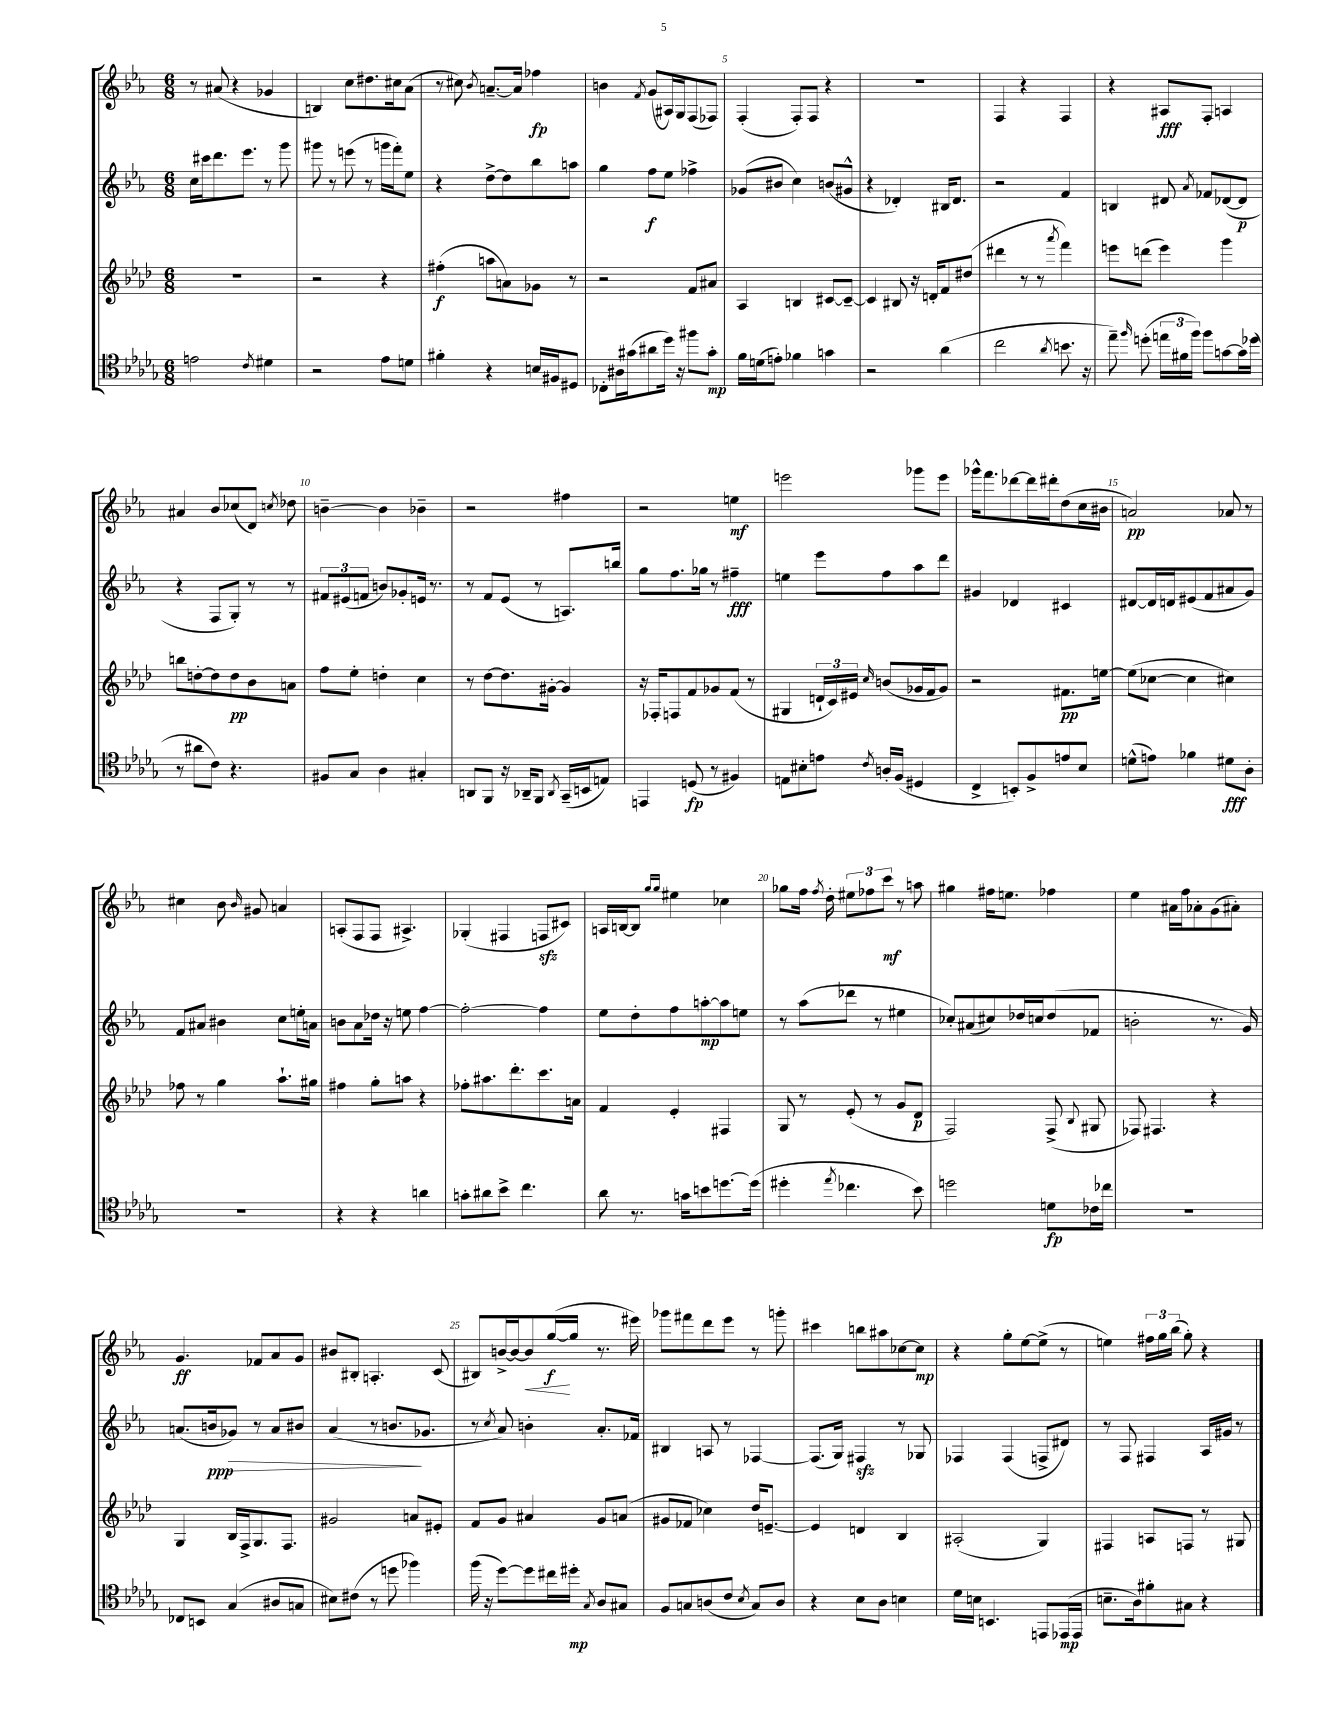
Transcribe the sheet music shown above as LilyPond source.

<<
\new StaffGroup <<
\new Staff = "s0" {
    \clef treble \key ees \major \numericTimeSignature \time 6/8
    \autoBeamOff r8 ais'8( r4 ges'4 |
    b4) c''8[ dis''8. cis''16 aes'8]( |
    r8 cis''8) \acciaccatura { bes'8 } a'8.[~-- a'16] fes''4\fp |
    b'4 \acciaccatura { f'8 } g'8[( ais16) g16 f8( fes8]) |
    f4-.( f8[-.) f8] r4 |
    R2. |
    f4 r4 f4 |
    r4 ais8[\fff f8]-. a4 |
    ais'4 bes'8[ ces''8( d'8]) \acciaccatura { c''8 } des''8 |
    b'4~-- b'4 bes'4-- |
    r2 fis''4 |
    r2 e''4\mf |
    e'''2 ges'''8[ e'''8] |
    ges'''16[-^ f'''8. des'''8~ des'''16 dis'''16-. d''8( c''16 bis'16] |
    a'2\pp) aes'8 r8 |
    cis''4 bes'8 \grace { bes'16 } gis'8 a'4 |
    a8[-.( f8 f8] ais4.->) |
    ges4-.( fis4 f8[\sfz cis'8]) |
    a16[ b16~ b8] \grace { g''16[ g''16] } eis''4 ces''4 |
    ges''8[ f''16] \acciaccatura { f''8 } d''16-. \tuplet 3/2 { eis''8[ fes''8 c'''8]\mf } r8 a''8 |
    gis''4 fis''16[ e''8.] fes''4 |
    ees''4 ais'16[ f''16 aes'8-. g'8( ais'8]-.) |
    g'4.\ff fes'8[ aes'8 g'8] |
    bis'8[ bis8]-. a4.-. c'8( |
    bis8[) b'16~-> b'16~ b'8\< g''16~\f\!( g''16] r8. eis'''16) |
    ges'''8[ fis'''8 d'''8 ees'''8] r8 g'''8-. |
    cis'''4 b''8[ ais''8 ces''8~ ces''8]\mp |
    r4 g''8[-. ees''8~ ees''8]->( r8 |
    e''4) \tuplet 3/2 { fis''16[ g''16 bes''16]( } g''8-.) r4 \bar "|." |
}
\new Staff = "s1" {
    \clef treble \key ees \major \numericTimeSignature \time 6/8
    \autoBeamOff c''16[ cis'''16 d'''8. ees'''8.] r8 g'''8 |
    gis'''8 r8 e'''8( r8 g'''16[ f'''16-.) ees''8] |
    r4 d''8[~-> d''8 bes''8 a''8] |
    g''4 f''8[\f ees''8] fes''4-> |
    ges'8[( bis'8] c''4) b'8[( gis'8]-^ |
    r4 des'4-.) bis16[ des'8.] |
    r2 f'4 |
    b4 dis'8 \acciaccatura { aes'8 } fes'8[ des'8~( des'8]\p |
    r4 f8[ g8]-.) r8 r8 |
    \tuplet 3/2 { fis'8[ eis'8( f'8] } b'8[) ges'8-. e'16] r8. |
    r8 f'8[ ees'8]( r8 a8.[) b''16] |
    g''8[ f''8. ges''16] r8 fis''4--\fff |
    e''4 ees'''8[ f''8 aes''8 d'''8] |
    gis'4 des'4 cis'4 |
    dis'8[~ dis'16 d'16 eis'8( f'8 ais'8 g'8]) |
    f'8[ ais'8] bis'4 c''8[ e''16-. a'16] |
    b'8[ aes'8 des''16] r16 e''8 f''4~ |
    f''2~-. f''4 |
    ees''8[ d''8-. f''8 a''8~-.\mp a''8 e''8] |
    r8 aes''8[( des'''8] r8 eis''4 |
    ces''8[-.) ais'8( cis''8) des''16 c''16 des''8( fes'8] |
    b'2-. r8. g'16) |
    a'8.[( b'16\ppp ges'8]\>) r8 a'8[ bis'8] |
    aes'4( r8 b'8.[\! ges'8.] |
    r8 \acciaccatura { c''8 } aes'8) b'4-. aes'8.[-. fes'16] |
    bis4 a8 r8 fes4~ |
    fes8.[( g16]) fis4\sfz r8 ges8 |
    fes4 fes4( f8[-> dis'8]) |
    r8 f8 fis4 aes16[ gis'16] r8 \bar "|." |
}
\new Staff = "s2" {
    \clef treble \key aes \major \numericTimeSignature \time 6/8
    \autoBeamOff R2. |
    r2 r4 |
    fis''4-.\f( a''8[ a'8) ges'8] r8 |
    r2 f'8[ ais'8] |
    aes4 b4 cis'8[~ cis'8]~-- |
    cis'4 bis8 r16 d'16[-. f'8 dis''8]( |
    dis'''4 r8 r8 \acciaccatura { aes'''8 } f'''4) |
    e'''8[ d'''8]( e'''4) g'''4 |
    b''8[ d''8~-. d''8 d''8\pp bes'8 a'8] |
    f''8[ ees''8]-. d''4-. c''4 |
    r8 des''8[~ des''8. gis'16]~-. gis'4 |
    r16 fes16[-. f8 f'8 ges'8 f'8]( r8 |
    gis4 \tuplet 3/2 { d'16[-! c'16) eis'16] } \grace { c''16 } b'8[( ges'16 f'16 ges'8]) |
    r2 fis'8.[\pp e''16]~ |
    e''8[( ces''8]~ ces''4 cis''4) |
    fes''8 r8 g''4 aes''8.[-! gis''16] |
    fis''4 g''8[-. a''8] r4 |
    fes''8[-. ais''8. des'''8.-. c'''8. a'16] |
    f'4 ees'4-. fis4 |
    g8 r8 ees'8-.( r8 g'8[ des'8]\p |
    f2) f8->( \appoggiatura { bes8 } gis8 |
    fes8) fis4. r4 |
    g4 bes16[ f16-> g8. f8.] |
    gis'2 a'8[ eis'8]-. |
    f'8[ g'8] ais'4 g'8[ a'8]( |
    gis'8[ fes'8] ces''4) des''16[ e'8.]~-- |
    e'4 d'4 bes4 |
    ais2-.( g4) |
    fis4 a8[ f8] r8 gis8 \bar "|." |
}
\new Staff = "s3" {
    \clef tenor \key des \major \numericTimeSignature \time 6/8
    \autoBeamOff e'2 \acciaccatura { c'8 } dis'4 |
    r2 ees'8[ d'8] |
    fis'4-. r4 b16[ fis16 dis8] |
    ces8[-. ais16 gis'16( ais'8 des''16]) r16 fis''8[ gis'8]-.\mp |
    f'16[ d'16( e'8]-.) fes'4 g'4 |
    r2 aes'4( |
    c''2 \acciaccatura { aes'8 } b'8. r16 |
    ees''8--) \grace { f''16 } d''8-.( \tuplet 3/2 { e''16[ fis'16 f''16]) } f''8[ g'8~ g'16 des''16]( |
    r8 ais'8[ c'8]) r4. |
    fis8[ ges8] aes4 gis4-. |
    a,8[ f,8] r16 aes,16[-- f,8] \acciaccatura { aes,8 } ges,16[--( b,16 e8]) |
    e,4 d8\fp( r8 fis4) |
    e8[ bis8-. e'8] \acciaccatura { c'8 } a16[-. f16]( dis4 |
    c4-> b,8[-.) f8-> e'8 bes8] |
    d'8[-^( e'8]) fes'4 dis'8[\fff aes8]-. |
    R2. |
    r4 r4 a'4 |
    g'8[-. ais'8 bes'8]-> c''4. |
    aes'8 r8. g'16[ b'8 d''8.~ d''16]( |
    dis''4-. \acciaccatura { ees''8 } ces''4. bes'8) |
    d''2 d'8[\fp ces'16 ces''16] |
    R2. |
    ces8[ b,8] ges4( ais8[ g8] |
    bis8[) cis'8]( r8 d''8 fes''4) |
    f''16( r16 des''8[~) des''8 cis''16 dis''16]-.\mp \acciaccatura { ges8 } aes8[ gis8] |
    f8[ g8 a8( c'8] \acciaccatura { bes8 } g8[) a8] |
    r4 bes8[ aes8] b4 |
    des'16[ b16] b,4. e,8[ ees,16\mp( ees,16] |
    b8.[-- aes16) fis'8-. gis8] r4 \bar "|." |
}
>>
>>
\layout { \context { \Score \override BarNumber.break-visibility = ##(#f #t #t) barNumberVisibility = #(every-nth-bar-number-visible 5) } }
